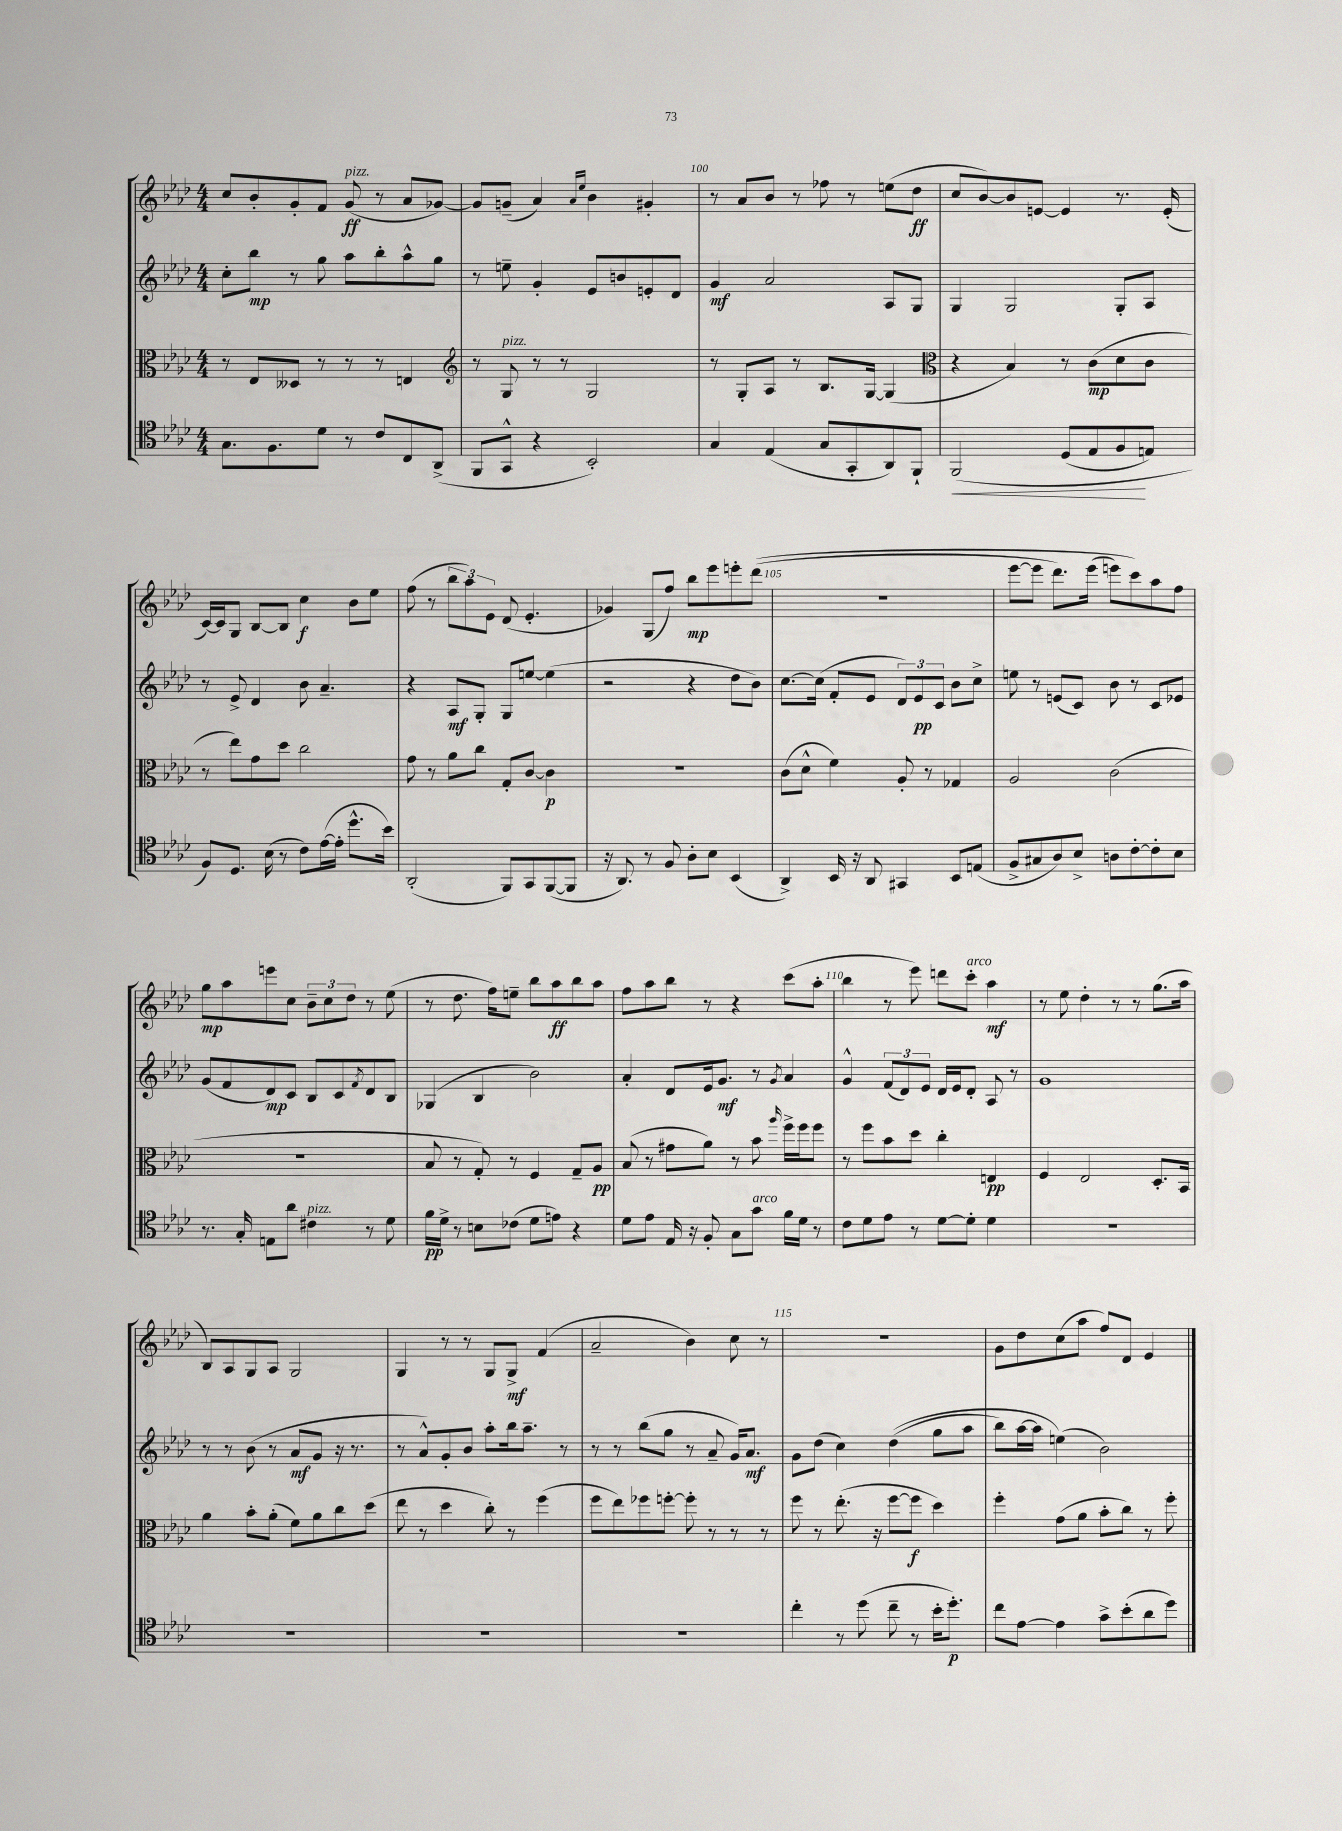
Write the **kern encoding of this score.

**kern	**kern	**kern	**kern
*staff4	*staff3	*staff2	*staff1
*clefC4	*clefC3	*clefG2	*clefG2
*k[b-e-a-d-]	*k[b-e-a-d-]	*k[b-e-a-d-]	*k[b-e-a-d-]
*M4/4	*M4/4	*M4/4	*M4/4
8.G\L	8r	8cc'\L	8cc/L
.	8E-/L	8bb-\J	8b-'/
8.F\	.	.	.
.	8D--/J	8r	8g'/
8d-\J	8r	8gg\	8f/J
8r	8r	8aa-\L	(8g/
8c/L	8r	8bb-'\	8r
8C/	4E/	8aa-^^\	8a-/L
(8AA-^/J	.	8gg\J	[8g-/J)
=	=	=	=
*	*clefG2	*	*
8FF/L	8r	8r	8g-/]L
8GG^^/J	8G/	8ee~\	(8g~/J
4r	8r	4g'/	4a-/)
.	8r	.	.
.	.	.	16qqa-/LL
.	.	.	16qqee-/JJ
2BB-'/)	2G/	8e-/L	4b-\
.	.	8b/	.
.	.	8e'/	4g#'/
.	.	8d-/J	.
=	=	=	=
4G/	8r	4g/	8r
.	8G'/L	.	8a-/L
(4E-/	8A-/J	2a-/	8b-/J
.	8r	.	8r
8G/L	8.B-/L	.	8ff-\
8GG'/	.	.	8r
.	[16G/Jk	.	.
8AA-/)	(4G/]	8A-/L	(8ee\L
8FF`/J	.	8G/J	8dd-\J
=	=	=	=
*	*clefC3	*	*
&(2FF/	4r	4G/	8cc/L
.	.	.	[8b-/)
.	4B-/)	2G/	8b-/]
.	.	.	[8e/J
(8D-/L	8r	.	4e/]
8E-/	(8c\L	.	.
8F/	8d-\	8G'/L	8.r
8E/J)	8c\J	8A-/J	.
.	.	.	(16e'/
=	=	=	=
8F/L&)	8r	8r	[16c/LL)
.	.	.	16c/]J
8.D-/J	8ee-\L)	8e-^/	8G/J
.	8g\	4d-/	[8B-/L
(16B-\	.	.	.
8r	8dd-\J	.	8B-/]J
8c\L)	2cc\	8b-\	4cc\
([16e-\L	.	4.a-~/	.
16e-'\]JJ	.	.	.
8.dd-^^\L	.	.	8b-\L
.	.	.	8ee-\J
16b-\Jk)	.	.	.
=	=	=	=
(2AA-'/	8g\	4r	(8ff\
.	8r	.	8r
.	8a-\L	8A-/L	12bb-\L
.	.	.	12aa-\)
.	8cc\J	8G'/J	.
.	.	.	12e-\J
8FF/L)	8G'/L	8G/L	(8d-/
8GG/	[8c/J	[8ee/J	4.e-'/
([8FF/	4c\]	(4ee\]	.
8FF/]J	.	.	.
=	=	=	=
16r	1r	2r	4g-/)
8.AA-/)	.	.	.
8r	.	.	(8G/L
8F/	.	.	8ff/J)
8A-'\L	.	4r	8bb-\L
8B-\J	.	.	8eee-\
(4BB-/	.	8dd-\L	8eee'\
.	.	8b-\J)	&((8ddd-\J
=	=	=	=
4AA-^/)	(8c\L	[8.cc\L	1r
.	8d-^^\J	.	.
.	.	(16cc\]Jk	.
16BB-/	4f\)	8f'/L	.
16r	.	.	.
8AA-/	.	8e-/J	.
4GG#/	8A-'/	12d-/L)	.
.	.	12e-/	.
.	8r	.	.
.	.	12c/J	.
8BB-/L	4G-/	8b-\L	.
(8E/J	.	8cc^\J	.
=	=	=	=
8F^/L	2A-/	8ee\	[8eee-\L
8G#/	.	8r	8eee-\]J
8A-/)	.	(8e/L	8.ddd-\L)
8B-^/J	.	8c/J)	.
.	.	.	(16eee-\Jk
8A\L	(2c\	8b-\	8eee\L)
[8c'\	.	8r	8ccc\&)
8c'\]	.	8c/L	8aa-\
8B-\J	.	8e-/J	8ff\J
=	=	=	=
8.r	1r	(8g/L	8gg\L
.	.	8f/	8aa-\
16G'/	.	.	.
8E\L	.	8d-/)	8eee\
8a-\J	.	8c/J	8cc\J
4c#\	.	8B-/L	12b-~\L
.	.	.	12cc\
.	.	8c/	.
.	.	.	12dd-\J
.	.	8qf/	.
8r	.	8d-/	8r
8d-\	.	8B-/J	(8ee-\
=	=	=	=
16f\LL	8B-/	(4G-/	8r
16d-^\JJ	.	.	.
8r	8r	.	8.dd-\
8B\L	8G'/)	4B-/	.
.	.	.	16ff\LK)
(8c-\J	8r	.	8ee~\J
8d-\L	4F/	2b-\)	8bb-\L
8e\J)	.	.	8aa-\
4r	8G~/L	.	8bb-\
.	8A-/J	.	8aa-\J
=	=	=	=
8d-\L	(8B-/	4a-'/	8ff\L
8e-\J	8r	.	8aa-\
16E-/	8g#\L	8d-/L	8bb-\J
16r	.	.	.
8F'/	8a-\J)	16e-/k	8r
.	.	8.g/J	.
8G\L	8r	.	4r
8g\J	8b-\	8r	.
.	16qqaa-/	8qg/	.
16f\LL	16ff^\LL	4a-/	(8ccc\L
16d-\JJ	16ff\J	.	.
8r	8ff\J	.	8aa-'\J
=	=	=	=
8c\L	8r	4g^^/	4bb-\
8d-\	8ff\L	.	.
8e-\J	8b-\	(12f/L	8r
.	.	12d-/)	.
8r	8dd-\J	.	8eee-\)
.	.	12e-/J	.
[8d-\L	4cc'\	16d-/LL	8ddd\L
.	.	16e-/J	.
8d-'\]J	.	8d-'/J	8ccc'\J
4d-\	4E/	8A-/	4aa-\
.	.	8r	.
=	=	=	=
1r	4F/	1g	8r
.	.	.	8ee-\
.	2E-/	.	4dd-'\
.	.	.	8r
.	.	.	8r
.	8.D-'/L	.	(8.gg\L
.	16BB-/Jk	.	16aa-\Jk
=	=	=	=
1r	4a-\	8r	8B-/L)
.	.	8r	8A-/
.	8b-'\L	(8b-\	8G/
.	(8a-'\J	8r	8A-/J
.	8f\L)	8a-/L	2G/
.	8a-\	8g/J	.
.	8cc\	16r	.
.	.	8.r	.
.	(8dd-\J	.	.
=	=	=	=
1r	8ee-\	8r	4G/
.	8r	8a-^^/L)	.
.	4dd-\	8g'/	8r
.	.	8b-/J	8r
.	8cc'\)	8aa-'\L	8G/L
.	8r	16bb-\k	8G^/J
.	.	8.aa-~\J	.
.	(4ff\	.	(4f/
.	.	8r	.
=	=	=	=
1r	8ff\L	8r	2a-~/
.	8ee-\)	8r	.
.	8ff-\	(8bb-\L	.
.	[8ff'\J	8gg\J	.
.	8ff'\]	8r	4b-\)
.	8r	8a-~/	.
.	8r	16g/LK)	8cc\
.	.	8.a-/J	.
.	8r	.	8r
=	=	=	=
4cc'\	8ff\	8g\L	1r
.	8r	(8dd-\J	.
8r	(8.ee-'\	4cc\)	.
(8dd-\	.	.	.
.	16r	.	.
8cc~\	[8ff\L	&((4dd-\	.
8r	8ff\]J	.	.
16b-'\LK	4dd-\)	8gg\L	.
8.dd-'\J)	.	.	.
.	.	8aa-\J	.
=	=	=	=
8cc\L	4ff'\	8bb-\L)	8g\L
[8e-\J	.	[16aa-\L	8dd-\
.	.	16aa-\]JJ	.
4e-\]	(8g\L	(4ee\&)	(8cc\
.	8a-\J	.	8aa-\J
8g^\L	8b-'\L	2b-\)	8ff/L)
(8b-'\	8cc\J)	.	8d-/J
8a-\	8r	.	4e-/
8dd-\J)	8ff'\	.	.
==	==	==	==
*-	*-	*-	*-
